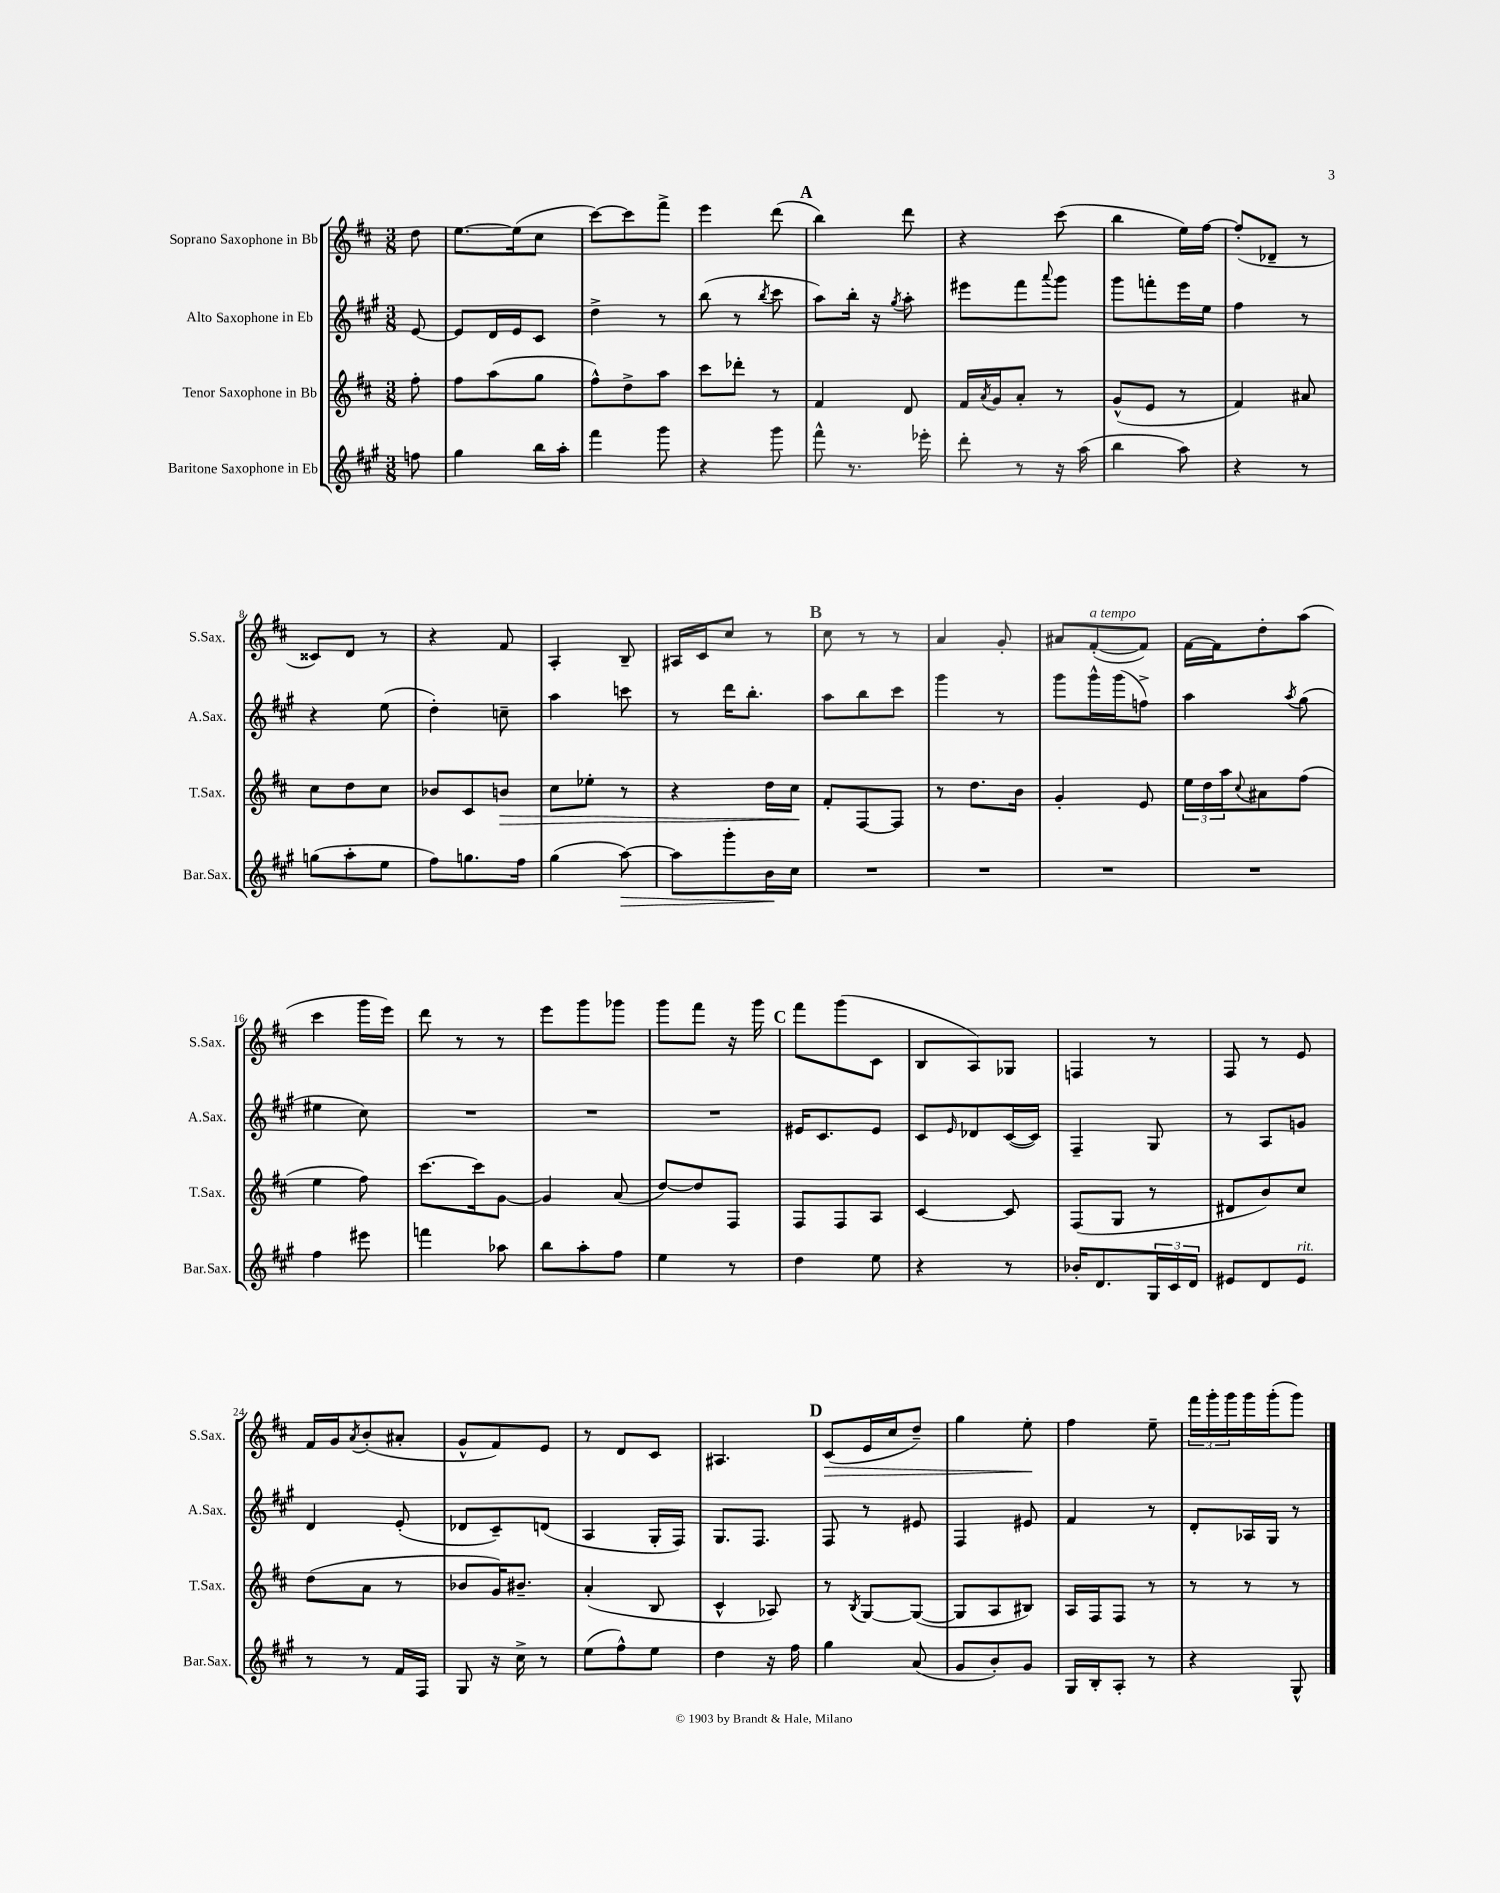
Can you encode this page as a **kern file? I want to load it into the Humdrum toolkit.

**kern	**kern	**kern	**kern
*staff4	*staff3	*staff2	*staff1
*clefG2	*clefG2	*clefG2	*clefG2
*k[f#c#g#]	*k[f#c#]	*k[f#c#g#]	*k[f#c#]
*M3/8	*M3/8	*M3/8	*M3/8
8ff\	8ff#'\	[8e/	8dd\
=	=	=	=
4gg#\	8ff#\L	8e/]L	[8.ee\L
.	(8aa\	16d/L	.
.	.	16e/J	(16ee\]k
16bb\LL	8gg\J	8c#/J	8cc#\J
16aa'\JJ	.	.	.
=	=	=	=
4fff#\	8ff#^^\L)	4dd^\	[8ccc#\L)
.	8dd^\	.	8ccc#\]
8ggg#\	8aa\J	8r	8fff#^\J
=	=	=	=
4r	8ccc#\L	(8bb\	4eee\
.	8ddd-'\J	8r	.
.	.	8qbb/	.
8ggg#\	8r	8ccc#\	(8ddd\
=	=	=	=
8fff#^^\	4f#/	8aa\L)	4bb\)
8.r	.	16bb'\Jk	.
.	.	16r	.
.	.	8qgg#/	.
.	8d/	8aa'\	8ddd\
16eee-'\	.	.	.
=	=	=	=
8ddd'\	16f#/LL	8eee#\L	4r
.	8qa/	.	.
.	16g/J	.	.
8r	8a'/J	8fff#\	.
.	.	8qqaaa/	.
16r	8r	8ggg#\J	(8ccc#\
(16aa\	.	.	.
=	=	=	=
4bb\	(8g^^/L	8ggg#\L	4bb\
.	8e/J	8fff'\	.
8aa\)	8r	16eee\L	16ee\LL)
.	.	16ee\JJ	[16ff#\JJ
=	=	=	=
4r	4f#/)	4ff#\	(8ff#'/]L
.	.	.	8d-~/J
8r	8a#/	8r	8r
=	=	=	=
(8gg\L	8cc#\L	4r	8c##/L)
8aa'\	8dd\	.	8d/J
8ee\J	8cc#\J	(8ee\	8r
=	=	=	=
8ff#\L)	8b-/L	4dd'\)	4r
8.gg\	8c#/	.	.
.	8b/J	8cc~\	8f#/
16ff#\Jk	.	.	.
=	=	=	=
(4gg#\	8cc#\L	4aa\	4A'/
.	8ee-'\J	.	.
[8aa\)	8r	8ccc\	8B~/
=	=	=	=
8aa\]L	4r	8r	16A#/LL
.	.	.	16c#/J
8ggg#'\	.	16ddd\LK	8cc#/J
.	.	8.bb'\J	.
16b\L	16dd\LL	.	8r
16cc#\JJ	16cc#\JJ	.	.
=	=	=	=
4.r	8f#'/L	8aa\L	8cc#\
.	[8F#/	8bb\	8r
.	8F#/]J	8ccc#\J	8r
=	=	=	=
4.r	8r	4ggg#\	4a/
.	8.dd\L	.	.
.	.	8r	8g'/
.	16b\Jk	.	.
=	=	=	=
4.r	4g'/	8ggg#\L	8a#/L
.	.	16ggg#^^\L	([8f#'/
.	.	(16ggg#\J	.
.	8e/	8ff^\J)	8f#/]J)
=	=	=	=
4.r	24ee\LL	4aa\	[16f#\LL
.	24dd\	.	.
.	.	.	16f#\]J
.	24aa\J	.	.
.	8qqcc#/	.	.
.	8a#\	.	8dd'\
.	.	8qaa/	.
.	(8ff#\J	(8gg#\	(8aa\J
=	=	=	=
4ff#\	4ee\	4ee#\	4ccc#\
8eee#\	8ff#\)	8cc#\)	16ggg\LL
.	.	.	16eee\JJ)
=	=	=	=
4fff\	[8.ccc#\L	4.r	8ddd\
.	.	.	8r
.	16ccc#\]k	.	.
8aa-\	[8g\J	.	8r
=	=	=	=
8bb\L	4g/]	4.r	8eee\L
8aa'\	.	.	8ggg\
8ff#\J	(8a/	.	8ggg-\J
=	=	=	=
4ee\	[8dd/L)	4.r	8ggg\L
.	8dd/]	.	8fff#\J
8r	8F#/J	.	16r
.	.	.	16ggg\
=	=	=	=
4dd\	8F#/L	16e#/LK	8fff#\L
.	.	8.c#/	.
.	8F#/	.	(8ggg\
8ee\	8A/J	8e#/J	8c#\J
=	=	=	=
4r	[4c#/	8c#/L	8B/L
.	.	16qqe/	.
.	.	8d-/	8A/)
8r	8c#/]	([16c#/L	8G-/J
.	.	16c#/]JJ)	.
=	=	=	=
16b-'/LK	(8F#/L	4F#~/	4F/
8.d/	.	.	.
.	8G/J	.	.
24G#/L	8r	8G#/	8r
24c#/	.	.	.
24d/JJ	.	.	.
=	=	=	=
8e#/L	8d#/L	8r	8F#/
8d/	8b/)	8A/L	8r
8e#/J	8cc#/J	8g/J	8e/
=	=	=	=
8r	(8dd\L	4d/	16f#/LL
.	.	.	16g/J
.	.	.	8qa/
8r	8a\J	.	(8b'/
16f#/LL	8r	(8e'/	8a#'/J
16F#/JJ	.	.	.
=	=	=	=
8G#/	8b-/L	8d-/L	8g^^/L
16r	16g/K)	8c#~/)	8f#/)
16cc#^\	8.b#~/J	.	.
8r	.	(8d/J	8e/J
=	=	=	=
(8ee\L	(4a'/	4A/	8r
8ff#^^\)	.	.	8d/L
8ee\J	8B/	16G#'/LL	8c#/J
.	.	16F#/JJ)	.
=	=	=	=
4dd\	4c#^^/	8.G#/L	4.A#/
.	.	8.F#/J	.
16r	8A-/)	.	.
16ff#\	.	.	.
=	=	=	=
4gg#\	8r	8F#/	(8c#/L
.	8qB/	.	.
.	[8G/L	8r	16e/L
.	.	.	16cc#/J
(8a/	(8G/_J	8e#/	8dd~/J)
=	=	=	=
8g#/L	8G/]L	4F#/	4gg\
8b'/)	8A/	.	.
8g#/J	8B#/J)	8e#/	8ee'\
=	=	=	=
16G#/LL	16A/LL	4f#/	4ff#\
16B'/J	16F#/J	.	.
8A'/J	8F#/J	.	.
8r	8r	8r	8ee~\
=	=	=	=
4r	8r	8d'/L	24fff#\LL
.	.	.	24ggg'\
.	.	.	24ggg\
.	8r	16A-/L	16ggg\
.	.	16G#/JJ	(16ggg'\J
8G#^^/	8r	8r	8ggg\J)
==	==	==	==
*-	*-	*-	*-
